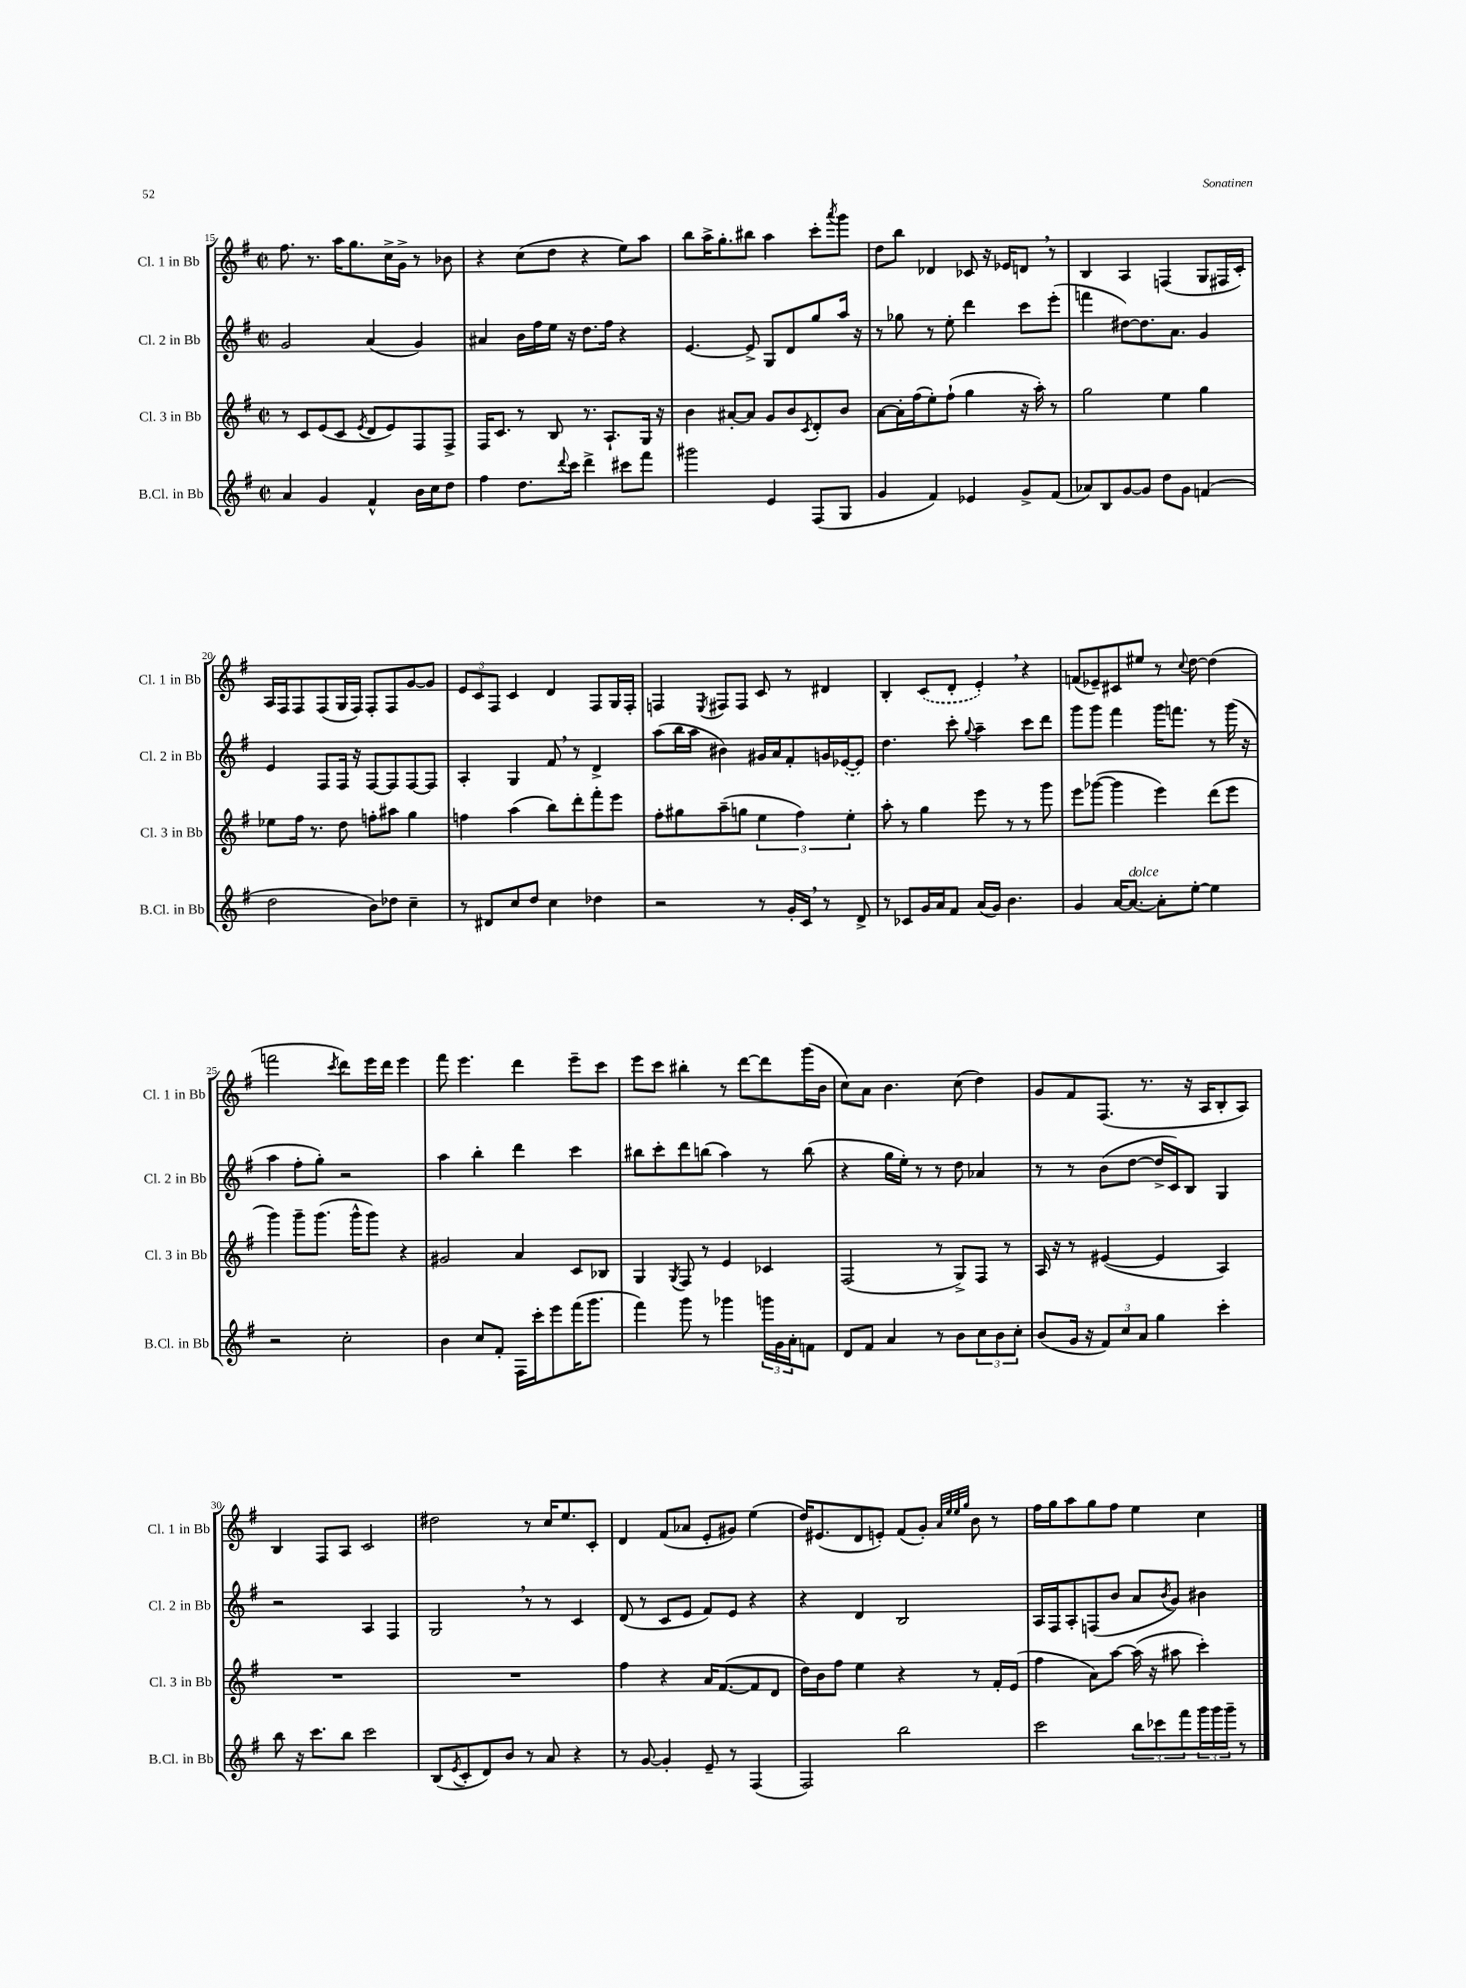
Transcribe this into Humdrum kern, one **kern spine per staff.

**kern	**kern	**kern	**kern
*staff4	*staff3	*staff2	*staff1
*clefG2	*clefG2	*clefG2	*clefG2
*k[f#]	*k[f#]	*k[f#]	*k[f#]
*M2/2	*M2/2	*M2/2	*M2/2
*met(c|)	*met(c|)	*met(c|)	*met(c|)
4a	8r	2g	8.ff#
.	8c	.	.
.	.	.	8.r
4g	(8e	.	.
.	8c	.	16aa
.	.	.	8.gg
.	8qe	.	.
4f#^^	8d	(4a	.
.	8e)	.	16cc^
.	.	.	16g^
16b	8F#	4g)	8r
16cc	.	.	.
8dd	8F#^	.	8b-
=	=	=	=
4ff#	16F#	4a#	4r
.	8.c	.	.
8.dd	8r	16b	(8cc
.	.	16ff#	.
.	8B	16ee	8dd
8qqddd	.	.	.
16ccc	.	16r	.
4ddd^	8.r	8.dd	4r
.	8.A`	16ff#	.
8ccc#	.	4r	8ee)
8fff#	16G	.	8aa
.	16r	.	.
=	=	=	=
2ggg#	4b	[4.e	8bb
.	.	.	16aa^
.	.	.	8.gg'
.	[8a#'	.	.
.	8a#]	8e^]	8bb#
4e	8g	8G	4aa
.	8b	8d	.
.	8qc	.	.
(8F#	8d'	8gg	8ccc'
.	.	.	8qaaa
8G	8b	16aa	8ggg
.	.	16r	.
=	=	=	=
4g	[8a	8r	8dd
.	16a']	8gg-	8bb
.	(16ff#	.	.
4f#)	8ee')	8r	4d-
.	(8ff#`	8ee'	.
4e-	4gg	4ddd	8c-
.	.	.	16r
.	.	.	16e-
8g^	16r	8ccc	8d
.	16aa')	.	.
(8f#	8r	(8eee'	8r
=	=	=	=
8a-)	2gg	4fff	4B
8B	.	.	.
[8g	.	[8dd#)	4A
8g]	.	8.dd#]	.
8dd	4ee	.	(4F
.	.	8.a	.
8g	.	.	.
(4f	4gg	4g	8G
.	.	.	16F#
.	.	.	16c')
=	=	=	=
2dd	8ee-	4e	16A
.	.	.	16F#
.	16ff#	.	8F#
.	8.r	.	.
.	.	8F#	(8F#
.	8dd	16F#	16G
.	.	16r	16F#)
8b)	8ff'	[8F#	8F#'
8dd-	8aa#	8F#]	8F#
4cc~	4gg	[8F#	[8g
.	.	8F#]	8g]
=	=	=	=
8r	4ff	4A'	12e
.	.	.	12c
8d#	.	.	.
.	.	.	12F#
8cc	(4aa	4G	4c
8dd	.	.	.
4cc	8bb)	8f#	4d
.	8ddd'	8r	.
4dd-	8fff#'	4d^	8F#
.	8eee	.	16G
.	.	.	16F#'
=	=	=	=
2r	8ff#'	(8aa	4F
.	8gg#	16bb	.
.	.	16aa	.
.	.	.	8qE
.	(8aa~	4b#)	8F#
.	8gg	.	8F#
8r	6ee	16g#	8c
.	.	16a	.
16g'	.	8f#'	8r
.	6ff#)	.	.
16c	.	.	.
8r	.	16g	4d#
.	.	([16e-	.
.	6ee'	.	.
8d^	.	8e-])	.
=	=	=	=
8r	8aa'	4.dd	4B'
8c-	8r	.	.
16g	4gg	.	(8c
16a	.	.	.
8f#	.	8ccc'	8d'
.	.	8qqgg	.
(16a	8eee	4aa~	4e')
16g)	.	.	.
4.b	8r	.	.
.	8r	8ccc	4r
.	8ggg	8ddd	.
=	=	=	=
4g	8eee	8ggg	(8f
.	([8ggg-	8ggg	8e-~)
[16a	4ggg-]	4fff#	8c#
8.a_	.	.	.
.	.	.	8ee#
8a']	4eee)	16ggg	8r
.	.	8.fff	.
.	.	.	8qqcc
[8ee'	.	.	[8dd
4ee]	(8ddd	8r	(4dd]
.	8eee	(16ggg	.
.	.	16r	.
=	=	=	=
2r	4ggg)	4aa	2fff
.	8ggg~	8ff#'	.
.	(8.ggg	8gg')	.
.	.	.	8qccc
2cc'	.	2r	8ddd)
.	16ggg^^	.	.
.	8ggg)	.	16eee
.	.	.	16ddd
.	4r	.	4eee
=	=	=	=
4b	2g#	4aa	8fff#
.	.	.	4.eee
8cc	.	4bb'	.
8f#'	.	.	.
16F#	4a	4ddd	4ddd
16ccc'	.	.	.
8eee	.	.	.
(16fff#	8c	4ccc	8eee~
8.ggg	.	.	.
.	8B-	.	8ccc
=	=	=	=
4fff#)	4G	8bb#	8eee
.	.	8ccc'	8ccc
.	8qG	.	.
8ggg	8F#	8ddd	4bb#'
8r	8r	(8bb	.
4ggg-	4e	4aa)	8r
.	.	.	[8ddd
24ggg	4c-	8r	8ddd]
24g	.	.	.
24a'	.	.	.
8f	.	(8bb	(16ggg
.	.	.	16b
=	=	=	=
8d	(2F#	4r	8cc)
8f#	.	.	8a
4a	.	16gg	4.b
.	.	16ee')	.
.	.	8r	.
8r	8r	8r	.
8b	8G^)	8dd	(8cc
12cc	8F#	4a-	4dd)
12b	.	.	.
.	8r	.	.
12cc'	.	.	.
=	=	=	=
(8b	16A	8r	8g
.	16r	.	.
16g	8r	8r	8f#
16r	.	.	.
12f#)	([4e#	(8b	(8.F#
12cc	.	.	.
.	.	[8dd	.
12a	.	.	.
.	.	.	8.r
4gg	4e#]	16dd^]	.
.	.	16c)	.
.	.	8B	16r
.	.	.	16A
4ccc'	4A)	4G	8B'
.	.	.	8A)
=	=	=	=
8bb	1r	2r	4B
16r	.	.	.
8.ccc	.	.	.
.	.	.	8F#
8bb	.	.	8A
2ccc	.	4A	2c
.	.	4F#	.
=	=	=	=
(8B	1r	2G	2dd#
8qe	.	.	.
8c'	.	.	.
8d)	.	.	.
8b	.	.	.
8r	.	8r	8r
8a	.	8r	16cc
.	.	.	8.ee
4r	.	4c	.
.	.	.	8c'
=	=	=	=
8r	4ff#	(8d	4d
[8g	.	8r	.
4g']	4r	8c	(8f#
.	.	8e	8a-
8e~	16a	8f#)	8e'
.	([8.f#	.	.
8r	.	8e	8g#)
(4F#	8f#]	4r	(4ee
.	8d	.	.
=	=	=	=
2F#)	16dd)	4r	16dd)
.	16b	.	(8.e#
.	8ff#	.	.
.	4ee	4d	8d
.	.	.	8e')
2bb	4r	2B	(8f#
.	.	.	8g')
.	.	.	32qqa
.	.	.	32qqee
.	.	.	32qqee
.	.	.	32qqgg
.	8r	.	8b
.	16f#'	.	8r
.	(16e	.	.
=	=	=	=
2ccc	4ff#	16A	16ff#
.	.	16F#	16gg
.	.	8A'	8aa
.	8a)	(8F	8gg
.	[8aa	8b	8ff#
12bb	(16aa]	8a	4ee
.	16r	.	.
12ccc-	.	.	.
.	.	8qb	.
.	8aa#	8g)	.
12fff#	.	.	.
24ggg	4ccc')	4b#	4cc
24ggg	.	.	.
24ggg~	.	.	.
8r	.	.	.
==	==	==	==
*-	*-	*-	*-
